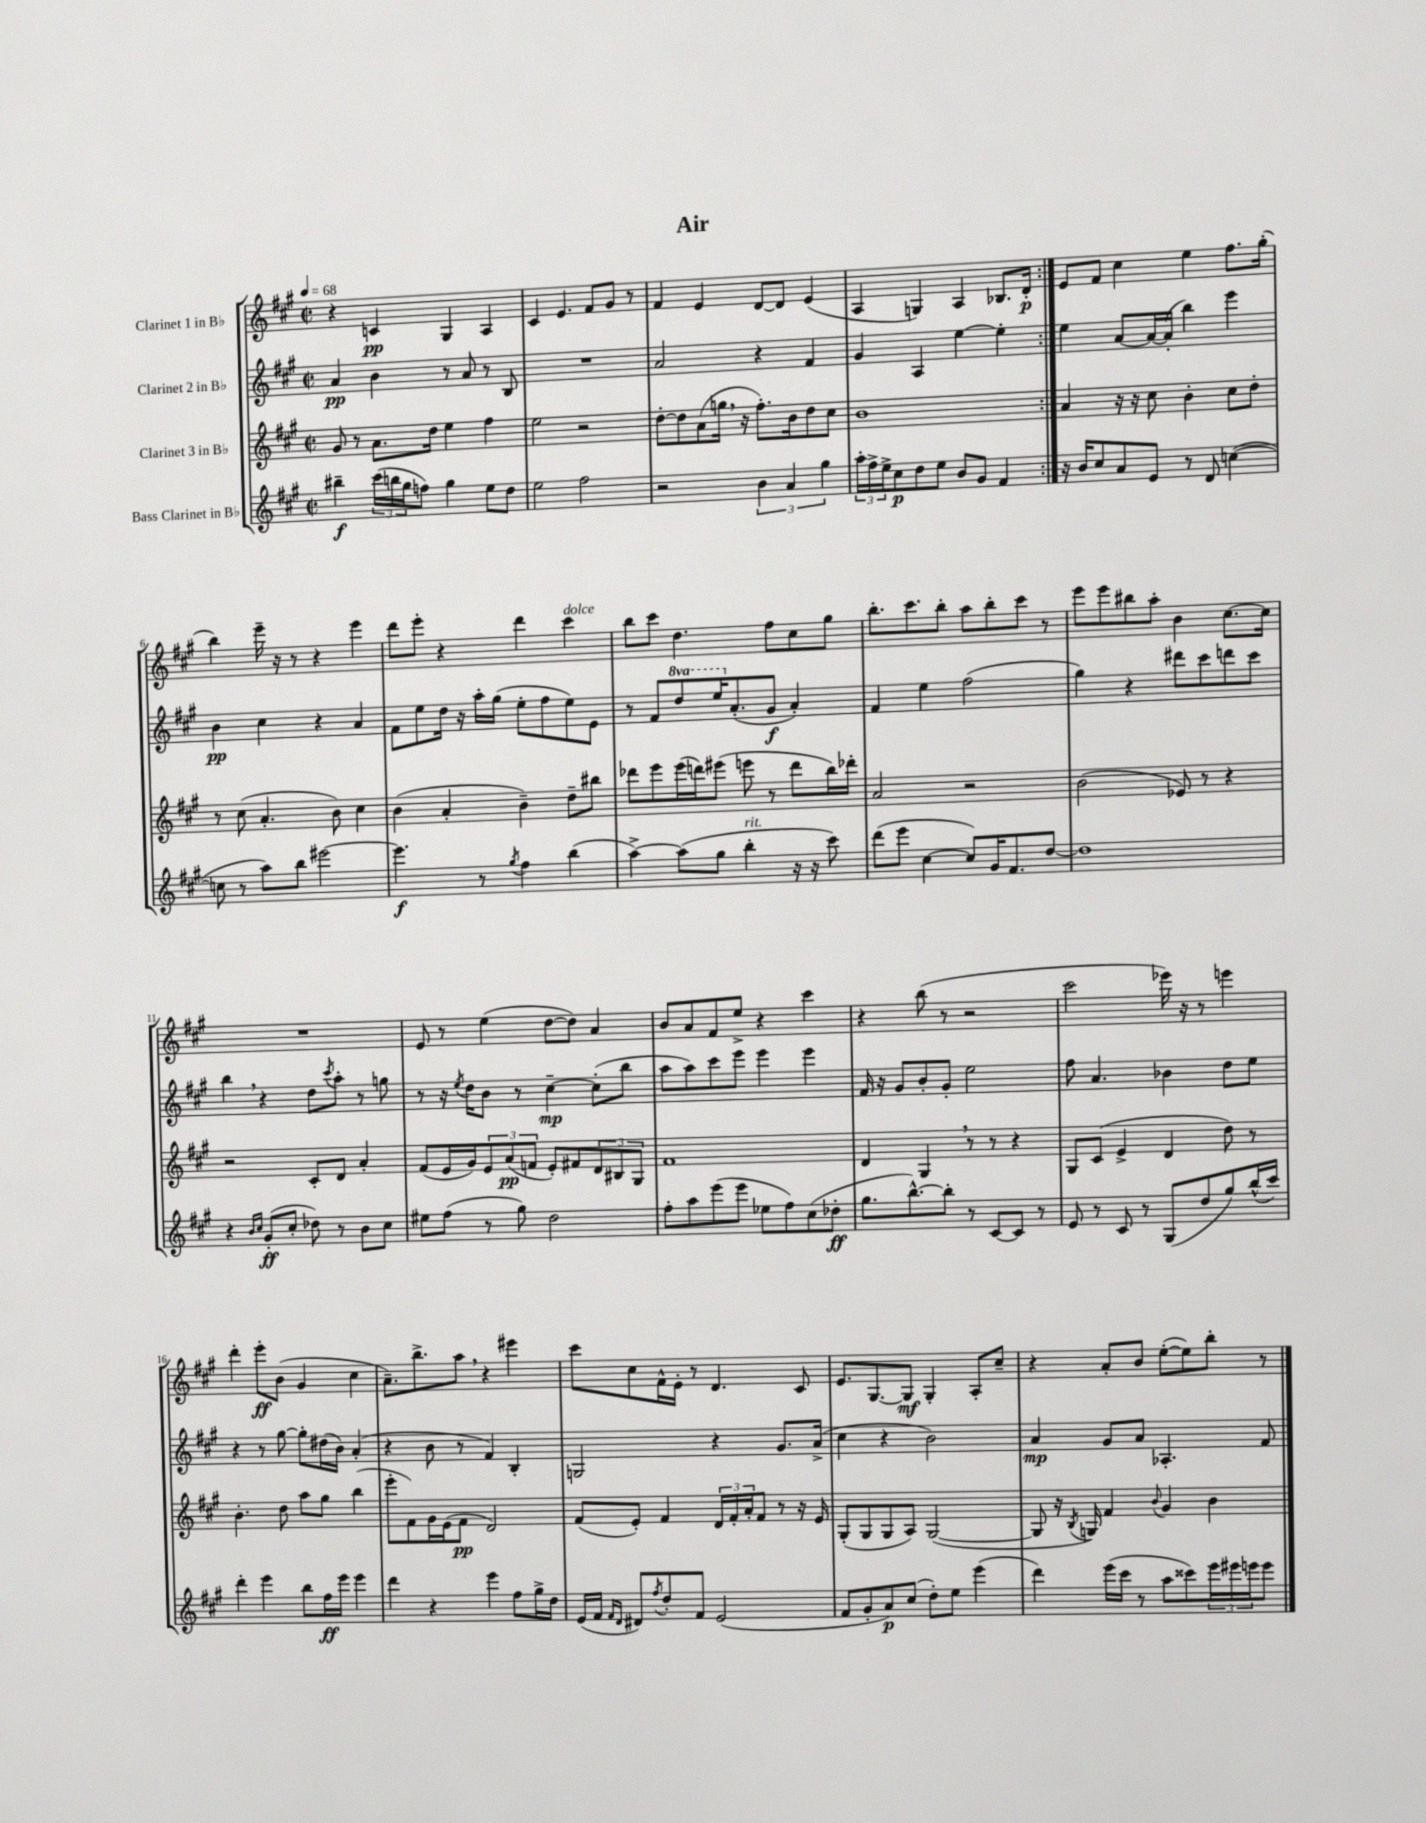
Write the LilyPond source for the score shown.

\header { title = "Air" }
<<
\new StaffGroup <<
\new Staff = "s0" \with { instrumentName = "Clarinet 1 in Bb" } {
    \clef treble \key a \major \defaultTimeSignature \time 2/2 \tempo 4 = 68
    \repeat volta 2 { r4 c'4\pp gis4 a4 |
    cis'4 e'4. fis'8 gis'8 r8 |
    fis'4 e'4 d'8~ d'8 e'4( |
    a4 g4) a4 bes8. d'16-.\p | }
    e'8 fis'8 cis''4 e''4 fis''8. gis''16-.( |
    b''4) e'''16-- r16 r8 r4 e'''4 |
    d'''8 e'''8-. r4 d'''4 cis'''4^\markup { \italic "dolce" } |
    b''8 cis'''8 d''4. fis''8 cis''8 gis''8 |
    b''8.-. cis'''8. b''8-. a''8 b''8-. cis'''8 r8 |
    e'''8 e'''8 bis''8 a''8-. b'4 cis''8.~ cis''16 |
    R1 |
    e'8 r8 e''4( d''8~ d''8) a'4 |
    b'8 a'8 fis'8 e''8-> r4 cis'''4 |
    r4 b''8( r8 r2 |
    cis'''2 ees'''16) r16 r8 e'''4 |
    d'''4-. e'''8-.\ff b'8( gis'4 cis''4 |
    a'8.--) b''8.-> a''8 \breathe r4 eis'''4 |
    cis'''8 cis''8 fis'16-^ e'16-. r8 d'4. cis'8 |
    e'8. gis8.~ gis8\mf gis4-. a8-. cis''8-- |
    r4 a'8-. b'8 e''8~-.( e''8) b''8-. r8 \bar "|." |
}
\new Staff = "s1" \with { instrumentName = "Clarinet 2 in Bb" } {
    \clef treble \key a \major \defaultTimeSignature \time 2/2 \set Staff.ottavationMarkups = #ottavation-simple-ordinals
    \repeat volta 2 { a'4\pp b'4 r8 a'8 r8 b8 |
    R1 |
    a'2 r4 fis'4 |
    gis'4 a4 e''4~ e''4-. | }
    e''4 a'8~ a'16~ a'16-.( b''4) e'''4 |
    b'4\pp cis''4 r4 a'4 |
    fis'8 e''8 d''16 r16 a''16-. gis''16( e''8-. fis''8 e''8) e'8 |
    r8 fis'8 \ottava #1 d'''8 e'''16 \ottava #0 a'8.-.( gis'8\f a'4-.) |
    fis'4 e''4 fis''2( |
    gis''4) r4 dis'''8 cis'''8 d'''8 cis'''8 |
    b''4 \breathe r4 d''8 \acciaccatura { cis'''8 } a''8-. r8 g''8 |
    r8 r16 \acciaccatura { e''8 } d''16 b'8 r8 cis''4~--\mp cis''8-.( b''8 |
    a''8 a''8) cis'''8 e'''8 e'''4 e'''4 |
    fis'16 r16 gis'8 b'8-. gis'8-. e''2 |
    fis''8 a'4. bes'4 d''8 e''8 |
    r4 r8 gis''8~ gis''8-. dis''16( b'16) a'4-.( |
    r4 b'8 r8 fis'4) b4-. |
    g2 r4 gis'8. a'16->( |
    cis''4 r4 b'2) |
    a'4\mp gis'8 a'8 aes4.-. fis'8 \bar "|." |
}
\new Staff = "s2" \with { instrumentName = "Clarinet 3 in Bb" } {
    \clef treble \key a \major \defaultTimeSignature \time 2/2
    \repeat volta 2 { gis'8 r8 a'8. d''16 e''4 fis''4 |
    e''2 r2 |
    d''8~-. d''8 a'8( g''16 \breathe r16 fis''8.-.) b'16 d''8 cis''8 |
    b'1 | }
    a'4 r16 r16 cis''8 b'4-. cis''8 d''8-. |
    r8 cis''8( a'4.-. b'8) cis''4 |
    b'4( a'4-. b'4--) d''8-- bis''8 |
    des'''8 e'''8 e'''16( d'''16) eis'''8( e'''8 r8 d'''8 b''16) des'''16-. |
    a'2 r2 |
    b'2( ees'8) r8 r4 |
    r2 cis'8-. d'8 a'4-. |
    fis'8( e'16 gis'16) \tuplet 3/2 { e'8 a'8\pp( f'8 } e'8-.) fis'8 \tuplet 3/2 { d'8 bis8 gis8 } |
    fis'1 |
    d'4 gis4 \breathe r8 r8 r4 |
    gis8 cis'8( e'4-> d'4 d''8) r8 |
    b'4.-. d''8 a''8 gis''8 b''4( |
    e'''8-. fis'8) gis'16 e'16( fis'8\pp d'2) |
    fis'8( e'8-.) fis'4 \tuplet 3/2 { d'16 fis'16-. a'16-. } fis'8 r8 r16 e'16 |
    gis8-.( gis8 gis8 a8) gis2~( |
    gis8 r16 \acciaccatura { b8 } g16) fis'4 \appoggiatura { b'8 } gis'4 b'4 \bar "|." |
}
\new Staff = "s3" \with { instrumentName = "Bass Clarinet in Bb" } {
    \clef treble \key a \major \defaultTimeSignature \time 2/2
    \repeat volta 2 { bis''4--\f \tuplet 3/2 { cis'''16( b''16 gis''16 } f''8) gis''4 e''8 d''8 |
    e''2 fis''2 |
    r2 \tuplet 3/2 { b'4 a'4 gis''4 } |
    \tuplet 3/2 { a''16-. fis''16-> e''16-> } cis''8\p d''8 e''8 b'8 gis'8 fis'4 | }
    r16 b'16 cis''8 a'8 e'8 r8 d'8 c''4~( |
    c''8 r8 a''8) b''8 eis'''2~ |
    eis'''4.\f r8 \acciaccatura { gis''8 } fis''4 b''4( |
    a''4~->) a''8( gis''8 b''4-.^\markup { \italic "rit." } r16 r16 cis'''8) |
    d'''8( e'''8 cis''4~ cis''8) gis'16 fis'8. d''8~ |
    d''1 |
    r4 \grace { b'16 cis''16 } gis'8-.\ff( cis''8-. des''8) r8 b'8 cis''8 |
    eis''8 fis''8( r8 gis''8) d''2 |
    fis''8-. a''8 e'''8( e'''8 ees''8 fis''8) cis''8( des''8-.\ff |
    gis''8. b''8.~-^) b''8-. r8 cis'8~ cis'8 r8 |
    e'8 r8 cis'8 r8 gis8( d''8 gis''8) b''16-^( cis'''16) |
    d'''4-. e'''4 b''8 fis''16\ff e'''16 e'''4 |
    d'''4 r4 e'''4 fis''8 gis''16-> d''16 |
    e'16( fis'16 \grace { fis'16 d'16 } dis'8) \acciaccatura { fis''8 } d''8-. fis'8 e'2( |
    fis'8 gis'8-. a'8\p) cis''8( d''8-.) e''8 e'''4( |
    d'''4) e'''16( cis'''16 r8 a''8 cisis'''8) \tuplet 3/2 { e'''16 eis'''16 e'''16 } e'''8 \bar "|." |
}
>>
>>
